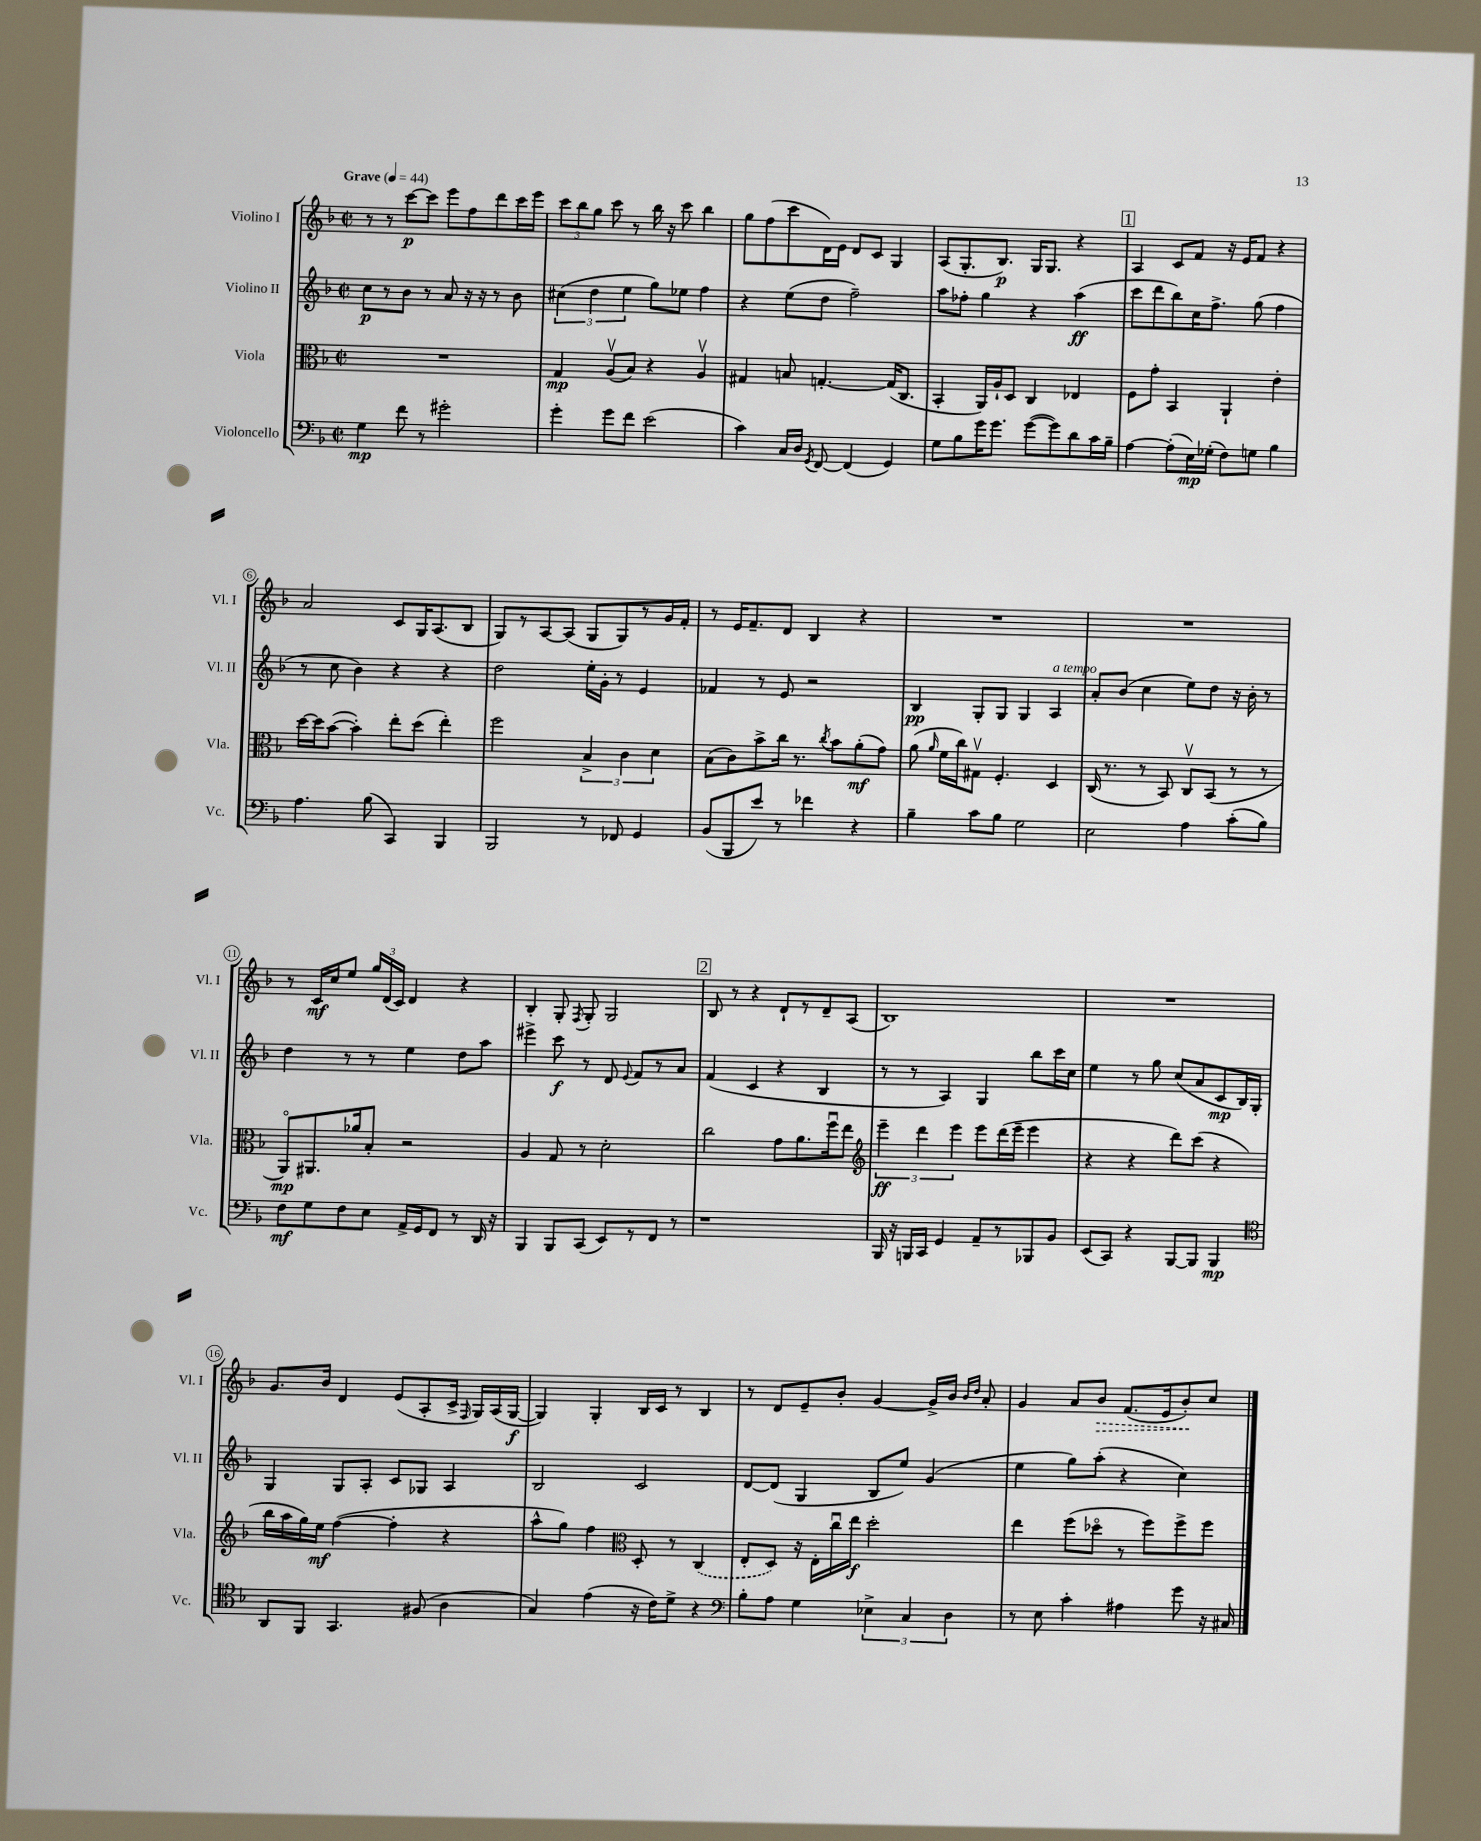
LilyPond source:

<<
\new StaffGroup <<
\new Staff = "s0" \with { instrumentName = "Violino I" shortInstrumentName = "Vl. I" } {
    \clef treble \key f \major \defaultTimeSignature \time 2/2 \tempo "Grave" 4 = 44
    \autoBeamOff r8 r8 c'''8[~\p c'''8] e'''8[ f''8 d'''8 c'''16 e'''16] |
    \tuplet 3/2 { c'''8[ bes''8 g''8] } c'''8 r8 bes''16 r16 c'''8 bes''4 |
    g''8[ f''8( c'''8 d'16) e'16] d'8[ c'8] g4 |
    a8[( g8.-. bes8.]\p) g16[ g8.] r4 |
    \mark \markup { \box "1" } a4 c'8[ f'8] r16 e'16[ f'8] r4 |
    a'2 c'8[ g16 a8.( bes8] |
    g8[) r8 a8~ a8]( g8[ g8) r8 g'16 f'16]-. |
    r8 e'16[ f'8.-- d'8] bes4 r4 |
    R1 |
    R1 |
    r8 c'16[\mf c''16 e''8] \tuplet 3/2 { g''16[ d'16( c'16]) } d'4 r4 |
    bes4-. g8-. \acciaccatura { f8 } g8-. g2 |
    \mark \markup { \box "2" } bes8 r8 r4 d'8[-! r8 d'8-- a8]( |
    bes1) |
    R1 |
    g'8.[ bes'16] d'4 e'8[( a8-. c'16]-> \grace { f16 } g16[) a16( g16]~\f |
    g4) g4-. bes16[ c'16] r8 bes4 |
    r8 d'8[ e'8-- bes'8]-. g'4~ g'16[-> bes'16] \grace { bes'16[ d''16] } a'8-. |
    g'4 a'8[ \once \override Hairpin.style = #'dashed-line bes'8]\> f'8.[( e'16 bes'8-.\!) c''8] \bar "|." |
}
\new Staff = "s1" \with { instrumentName = "Violino II" shortInstrumentName = "Vl. II" } {
    \clef treble \key f \major \defaultTimeSignature \time 2/2
    \autoBeamOff c''8[\p r8 bes'8] r8 a'8 r16 r16 r8 bes'8 |
    \tuplet 3/2 { cis''4( d''4 e''4 } g''8[) ees''8] f''4 |
    r4 e''8[( d''8] f''2--) |
    a''8[ fes''8]-. g''4 r4 a''4\ff( |
    \mark \markup { \box "1" } c'''8[ d'''8 bes''8) c''16 f''8.]-> g''8( f''4 |
    r8 c''8 bes'4) r4 r4 |
    d''2 e''16[-. g'16]-. r8 e'4 |
    fes'4 r8 e'8 r2 |
    bes4\pp g8[-. g8] g4 a4^\markup { \italic "a tempo" } |
    a'8[-. bes'8]( c''4 e''8[) d''8] r16 bes'16-. r8 |
    d''4 r8 r8 e''4 d''8[ a''8] |
    eis'''4-> c'''8\f r8 d'8 \appoggiatura { e'8 } f'8[ r8 a'8] |
    \mark \markup { \box "2" } f'4( c'4 r4 bes4 |
    r8 r8 a4) g4 bes''8[ c'''16 c''16] |
    e''4 r8 g''8 c''8[( a'8 c'8\mp bes16) g16]-. |
    g4 g8[ a8]-. c'8[ ges8] a4 |
    bes2 c'2 |
    d'8[~ d'8]( g4 bes8[ e''8]) g'4( |
    e''4 g''8[) a''8]-.( r4 c''4) \bar "|." |
}
\new Staff = "s2" \with { instrumentName = "Viola" shortInstrumentName = "Vla." } {
    \clef alto \key f \major \defaultTimeSignature \time 2/2
    \autoBeamOff R1 |
    g4\mp a8[\upbow( bes8]) r4 a4\upbow |
    gis4 b8 g4.~-. g16[( c8.] |
    bes,4-. a,16[) a16-! d8] c4 ees4 |
    \mark \markup { \box "1" } f8[ g'8]-. bes,4 a,4-! e'4-. |
    d''16[~ d''16 bes'8]~( bes'4-.) e''8[-. d''8]( e''4-.) |
    f''2 \tuplet 3/2 { bes4-> c'4 d'4 } |
    bes8[( c'8) bes'8-> c''16] r8. \acciaccatura { c''8 } bes'8[ a'8-.\mf( g'8]) |
    a'8( \grace { a'16 } f'16[ c''16) gis8]\upbow f4.-. d4 |
    c16( r8. r8 bes,8) c8[\upbow bes,8]( r8 r8 |
    a,8[\flageolet\mp) ais,8. aes'16 bes8]-. r2 |
    a4 g8 r8 d'2-. |
    \mark \markup { \box "2" } c''2 g'8[ a'8. f''16\downbow e''8] |
    \clef treble \tuplet 3/2 { e'''4--\ff d'''4 e'''4 } e'''8[ d'''16( e'''16]-- e'''4 |
    r4 r4 d'''8[) c'''8]( r4 |
    bes''16[ a''16 g''16) e''16]\mf f''4~( f''4-. r4 |
    a''8[-^ g''8]) f''4 \clef alto d8-. r8 \once \slurDashed c4( |
    e8[-. d8]) r16 e16[-. c''16\downbow e''16]\f d''2-. |
    e''4 f''8[( des''8]\flageolet r8 f''8[) f''8-> f''8] \bar "|." |
}
\new Staff = "s3" \with { instrumentName = "Violoncello" shortInstrumentName = "Vc." } {
    \clef bass \key f \major \defaultTimeSignature \time 2/2
    \autoBeamOff g4\mp f'8 r8 gis'2-. |
    g'4-. g'8[ f'8] e'2( |
    c'4) c16[ d16] \acciaccatura { g,8 } f,8~ f,4( g,4) |
    g8[ bes8 g'16 g'8.] g'8[~( g'8) d'8 c'16 bes16]-- |
    \mark \markup { \box "1" } a4~ a8[-.( e16\mp) ges16]-.( f8[) g8] bes4 |
    a4. bes8( c,4) bes,,4 |
    bes,,2 r8 fes,8 g,4 |
    bes,8[( bes,,8 e'8]) r8 fes'4 r4 |
    bes4-- c'8[ bes8] g2 |
    e2 a4 c'8[-.( bes8]) |
    f8[\mf g8 f8 e8] a,16[-> g,16 f,8] r8 d,16 r16 |
    bes,,4 bes,,8[ c,8]( e,8[) r8 f,8] r8 |
    \mark \markup { \box "2" } r1 |
    bes,,16 r16 b,,16[ c,16] g,4 a,8[-- r8 bes,,8 bes,8] |
    e,8[( c,8]) r4 bes,,8[~ bes,,8] bes,,4\mp |
    \clef tenor a,8[ f,8] g,4. fis8( a4 |
    g4) e'4( r16 c'16[) d'8]-> r4 |
    \clef bass bes8[-. a8] g4 \tuplet 3/2 { ees4-> c4 d4 } |
    r8 e8 c'4-. ais4 g'8 r16 cis16 \bar "|." |
}
>>
>>
\layout { \context { \Score \override BarNumber.stencil = #(make-stencil-circler 0.1 0.3 ly:text-interface::print) } }
